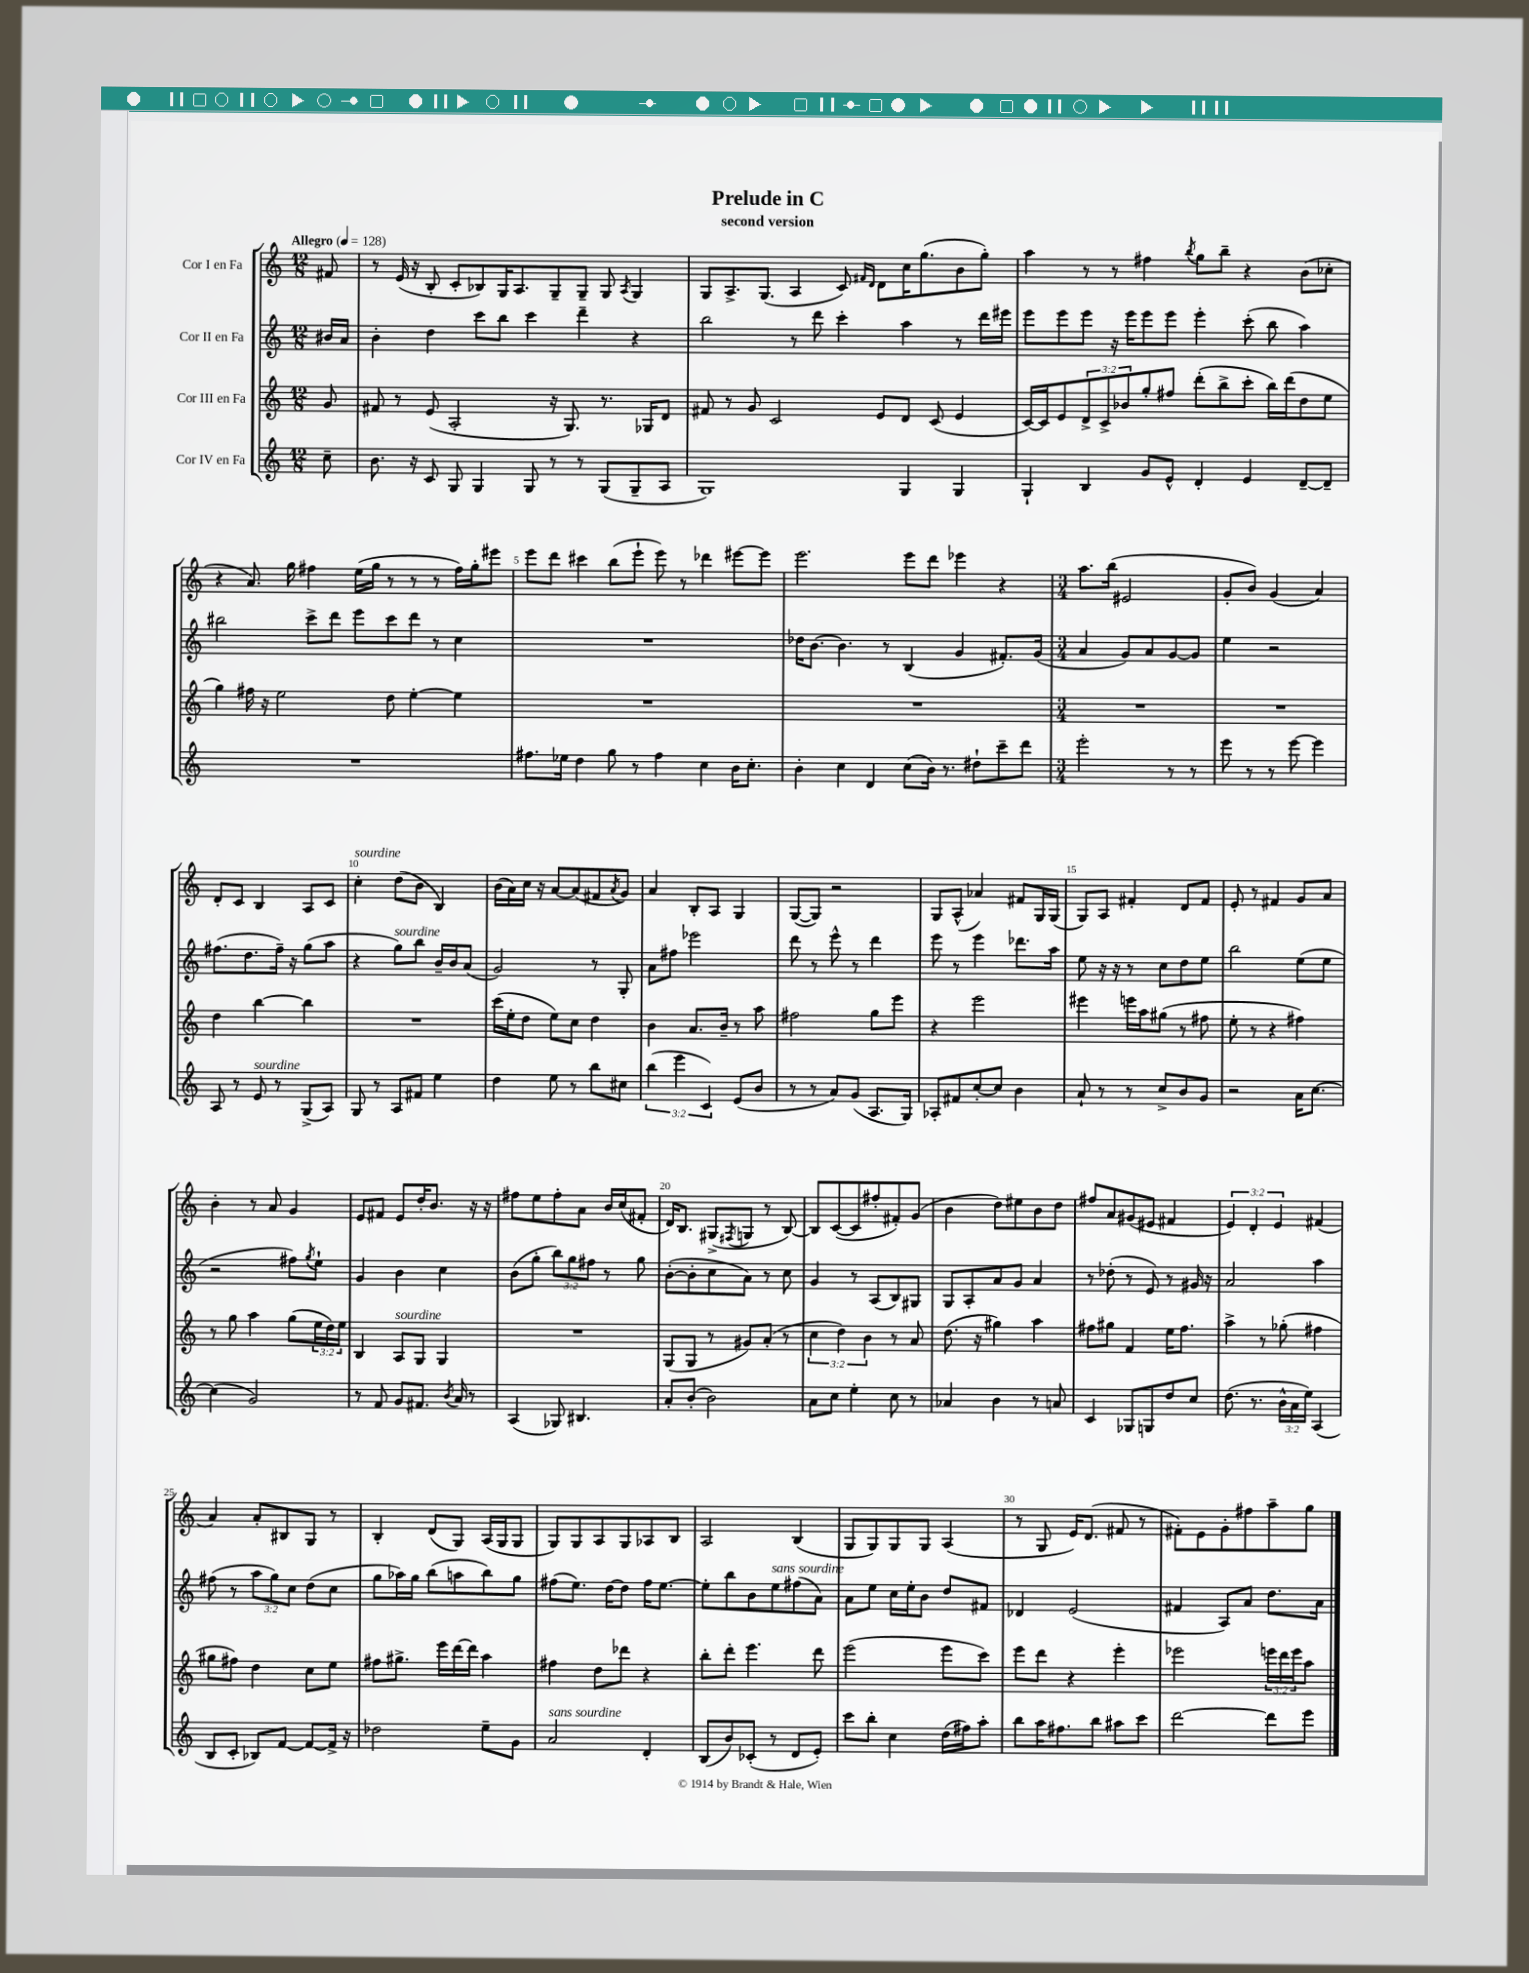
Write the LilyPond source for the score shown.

\header { title = "Prelude in C" subtitle = "second version" }
<<
\new StaffGroup <<
\new Staff = "s0" \with { instrumentName = "Cor I en Fa" } {
    \clef treble \key c \major \numericTimeSignature \time 12/8 \override Staff.TupletNumber.text = #tuplet-number::calc-fraction-text \partial 8 \tempo "Allegro" 4 = 128
    fis'8 |
    r8 e'16( r16 b8-. c'8-. bes8) g16 a8. g8-- g8-- g8 \acciaccatura { a8 } g4 |
    g8 a8.-> g8.( a4 c'8) \grace { fis'16 d'16 } d'8 c''16 g''8.( b'8 g''8-.) |
    a''4 r8 r8 fis''4 \acciaccatura { b''8 } g''8 b''8-- r4 b'8( ces''8-. |
    r4 a'8.) g''16 fis''4 e''16( g''16 r8 r8 r8 fis''16) g''16-. eis'''8 |
    e'''8 d'''8 cis'''4 b''8( e'''8-! e'''8) r8 des'''4 eis'''8~ eis'''8 |
    e'''2. e'''8 d'''8 ees'''4 r4 |
    \numericTimeSignature \time 3/4 a''8. b''16( eis'2 |
    g'8-. b'8) g'4( a'4) |
    d'8-. c'8 b4 a8 c'8 |
    c''4-.^\markup { \italic "sourdine" } d''8( b'8 b4) |
    b'16( a'16) c''16 r16 a'8~ a'8( fis'8 \acciaccatura { a'8 } g'8) |
    a'4 b8-. a8 g4 |
    g8~( g8) r2 |
    g8 a8-^( aes'4) fis'8 g16 g16( |
    g8) a8 fis'4-. d'8 fis'8 |
    e'8-. r8 fis'4 g'8 a'8 |
    b'4-. r8 a'8 g'4 |
    e'8 fis'8 e'8 d''16-. b'8. r16 r16 |
    fis''8 e''8 fis''8-. a'8 b'16 c''16( fis'8-. |
    d'16) b8. gis8->( \acciaccatura { fis8 } g8 r8 b8~) |
    b8 c'8~( c'8 fis''8-. fis'8-.) g'8( |
    b'4 d''8) eis''8 b'8 d''8 |
    fis''8 a'8 gis'8( eis'8 fis'4 |
    \tuplet 3/2 { e'4) d'4-. e'4 } fis'4( |
    a'4) a'8-. bis8 g8 r8 |
    b4-. d'8( g8) a16( g16 g8 |
    g8) g8 a8 g8 aes8 b8 |
    a2 b4( |
    g8 g8) g8 g8 a4( |
    r8 g8 e'16) d'8.( fis'8 r8 |
    fis'8-.) e'8 g'8-. fis''8 a''8-- g''8 \bar "|." |
}
\new Staff = "s1" \with { instrumentName = "Cor II en Fa" } {
    \clef treble \key c \major \numericTimeSignature \time 12/8 \override Staff.TupletNumber.text = #tuplet-number::calc-fraction-text \partial 8
    bis'16 a'16 |
    b'4-. d''4 c'''8 b''8 c'''4 d'''4-- r4 |
    b''2 r8 d'''8 c'''4-. a''4 r8 d'''16 eis'''16 |
    e'''8 e'''8 e'''8 r16 e'''16 e'''8 e'''8 e'''4-. c'''8-.( b''8 a''4) |
    bis''2 c'''8-> d'''8 e'''8 c'''8 d'''8 r8 c''4 |
    R1. |
    des''16 b'8.~ b'4. r8 b4( g'4 fis'8.-.) g'16( |
    \numericTimeSignature \time 3/4 a'4 g'8) a'8 g'8~ g'8 |
    e''4 r2 |
    fis''8.( d''8. fis''16--) r16 g''8( a''8 |
    r4 g''8^\markup { \italic "sourdine" }) b''8 b'16-- b'16 a'8( |
    g'2) r8 g8-. |
    a'8 fis''8 ees'''2 |
    d'''8 r8 e'''8-^ r8 d'''4 |
    e'''8 r8 e'''4 des'''8. a''16 |
    e''8 r16 r16 r8 c''8 d''8 e''8 |
    b''2 e''8( e''8 |
    r2 fis''8) \acciaccatura { g''8 } e''8-! |
    g'4 b'4 c''4 |
    b'8( g''8-. \tuplet 3/2 { b''8) g''8 fis''8 } r8 g''8 |
    b'8~-.( b'8-. c''8 a'8) r8 c''8 |
    g'4 r8 a8( b8) gis8 |
    g8 a8-. a'8 g'8 a'4 |
    r8 des''8-.( r8 e'8) r8 gis'16 r16 |
    a'2 a''4 |
    fis''8( r8 \tuplet 3/2 { a''8 g''8) c''8 } d''8( c''8 |
    g''8 aes''16) g''16 b''8( a''8 b''8) g''8 |
    fis''8( e''8.) d''16~ d''8 fis''16 e''8.~ |
    e''8-. b''8 b'8 e''8^\markup { \italic "sans sourdine" } fis''8( a'8) |
    a'8 e''8 c''16 e''16-. b'8 d''8 fis'8 |
    des'4 e'2( |
    fis'4 a8) a'8 d''8. a'16 \bar "|." |
}
\new Staff = "s2" \with { instrumentName = "Cor III en Fa" } {
    \clef treble \key c \major \numericTimeSignature \time 12/8 \override Staff.TupletNumber.text = #tuplet-number::calc-fraction-text \partial 8
    g'8 |
    fis'8 r8 e'8( a2-. r16 g8.) r8. ges16 d'8 |
    fis'8 r8 g'8 c'2 e'8 d'8 c'8( e'4 |
    c'16~) c'16 e'8 \tuplet 3/2 { d'8-> c'8-> bes'8 } g''8-. fis''8 d'''8-.( b''8-> c'''8-. b''16) d'''16( d''8 e''8 |
    g''4) fis''16 r16 e''2 d''8 e''4~-. e''4 |
    R1. |
    R1. |
    \numericTimeSignature \time 3/4 R2. |
    R2. |
    d''4 b''4~ b''4 |
    R2. |
    c'''16( e''16-. d''8 e''8) c''8 d''4 |
    b'4 a'8. b'16-- r8 a''8 |
    fis''2 g''8 e'''8 |
    r4 e'''2 |
    eis'''4 e'''16 a''16 gis''8( r8 fis''8 |
    e''8-. r8 r4 fis''4) |
    r8 g''8 a''4 g''8( \tuplet 3/2 { e''16 d''16) e''16 } |
    b4 a8^\markup { \italic "sourdine" } g8 g4 |
    R2. |
    g8( g8 r8 gis'8) a'8-.( r8 |
    \tuplet 3/2 { c''4 d''4) b'4 } r8 a'8 |
    d''8.( r16 gis''4) a''4 |
    fis''8 gis''8 f'4 e''16 fis''8. |
    a''4-> r8 ges''8-.( fis''4 |
    gis''8 fis''8) d''4 c''8 e''8 |
    fis''8 gis''8.-> e'''16 d'''16~ d'''16 a''4 |
    fis''4 d''8 des'''8 r4 |
    b''8-. d'''8-. e'''4. d'''8 |
    e'''2( e'''8 c'''8) |
    e'''8 d'''8 r4 e'''4-. |
    ees'''2 \tuplet 3/2 { e'''16 d'''16 e'''16 } a''8 \bar "|." |
}
\new Staff = "s3" \with { instrumentName = "Cor IV en Fa" } {
    \clef treble \key c \major \numericTimeSignature \time 12/8 \override Staff.TupletNumber.text = #tuplet-number::calc-fraction-text \partial 8
    c''8-- |
    b'8. r16 c'8 g8 g4 g8 r8 r8 g8( g8-- a8 |
    g1) g4 g4 |
    g4-! b4 g'8 e'8-^ d'4-. e'4 d'8~-- d'8-- |
    R1. |
    fis''8. ees''16 d''4 g''8 r8 fis''4 c''4 b'16 c''8.-. |
    b'4-. c''4 d'4 c''8( b'16) r8. dis''8-! c'''8-- d'''8 |
    \numericTimeSignature \time 3/4 e'''2-. r8 r8 |
    e'''8 r8 r8 e'''8~ e'''4 |
    a8 r8 e'8^\markup { \italic "sourdine" } r8 g8->( a8) |
    g8 r8 a8 fis'8 e''4 |
    d''4 e''8 r8 b''8 cis''8 |
    \tuplet 3/2 { b''4( e'''4 c'4) } e'8( b'8 |
    r8 r8 a'8) g'8( a8. g16) |
    aes8-. fis'8 c''8~-. c''8 b'4 |
    a'8-! r8 r8 c''8-> b'8 g'8 |
    r2 a'16 c''8.~ |
    c''4( g'2) |
    r8 f'8 g'8 fis'8. \acciaccatura { b'8 } a'16 r8 |
    a4( ges8) bis4. |
    a'8-. b'8-.( b'2) |
    a'8 c''8 e''4-. c''8 r8 |
    aes'4 b'4 r8 a'8 |
    c'4 ges8 g8 d''8 c''8 |
    d''8.( r8. \tuplet 3/2 { b'16-^ a'16 e''16) } a4( |
    b8 c'8-. bes8) f'8~ f'8~ f'16-> r16 |
    des''2 e''8-- g'8 |
    a'2^\markup { \italic "sans sourdine" } d'4-. |
    b8( b'8) ces'8-.( r8 d'8 e'8-.) |
    c'''8 b''8-. c''4 d''16( fis''16) a''8-. |
    b''8 a''16 fis''8. b''8 ais''8 c'''8 |
    d'''2~ d'''8 e'''8 \bar "|." |
}
>>
>>
\layout { \context { \Score \override BarNumber.break-visibility = ##(#f #t #t) barNumberVisibility = #(every-nth-bar-number-visible 5) } }
